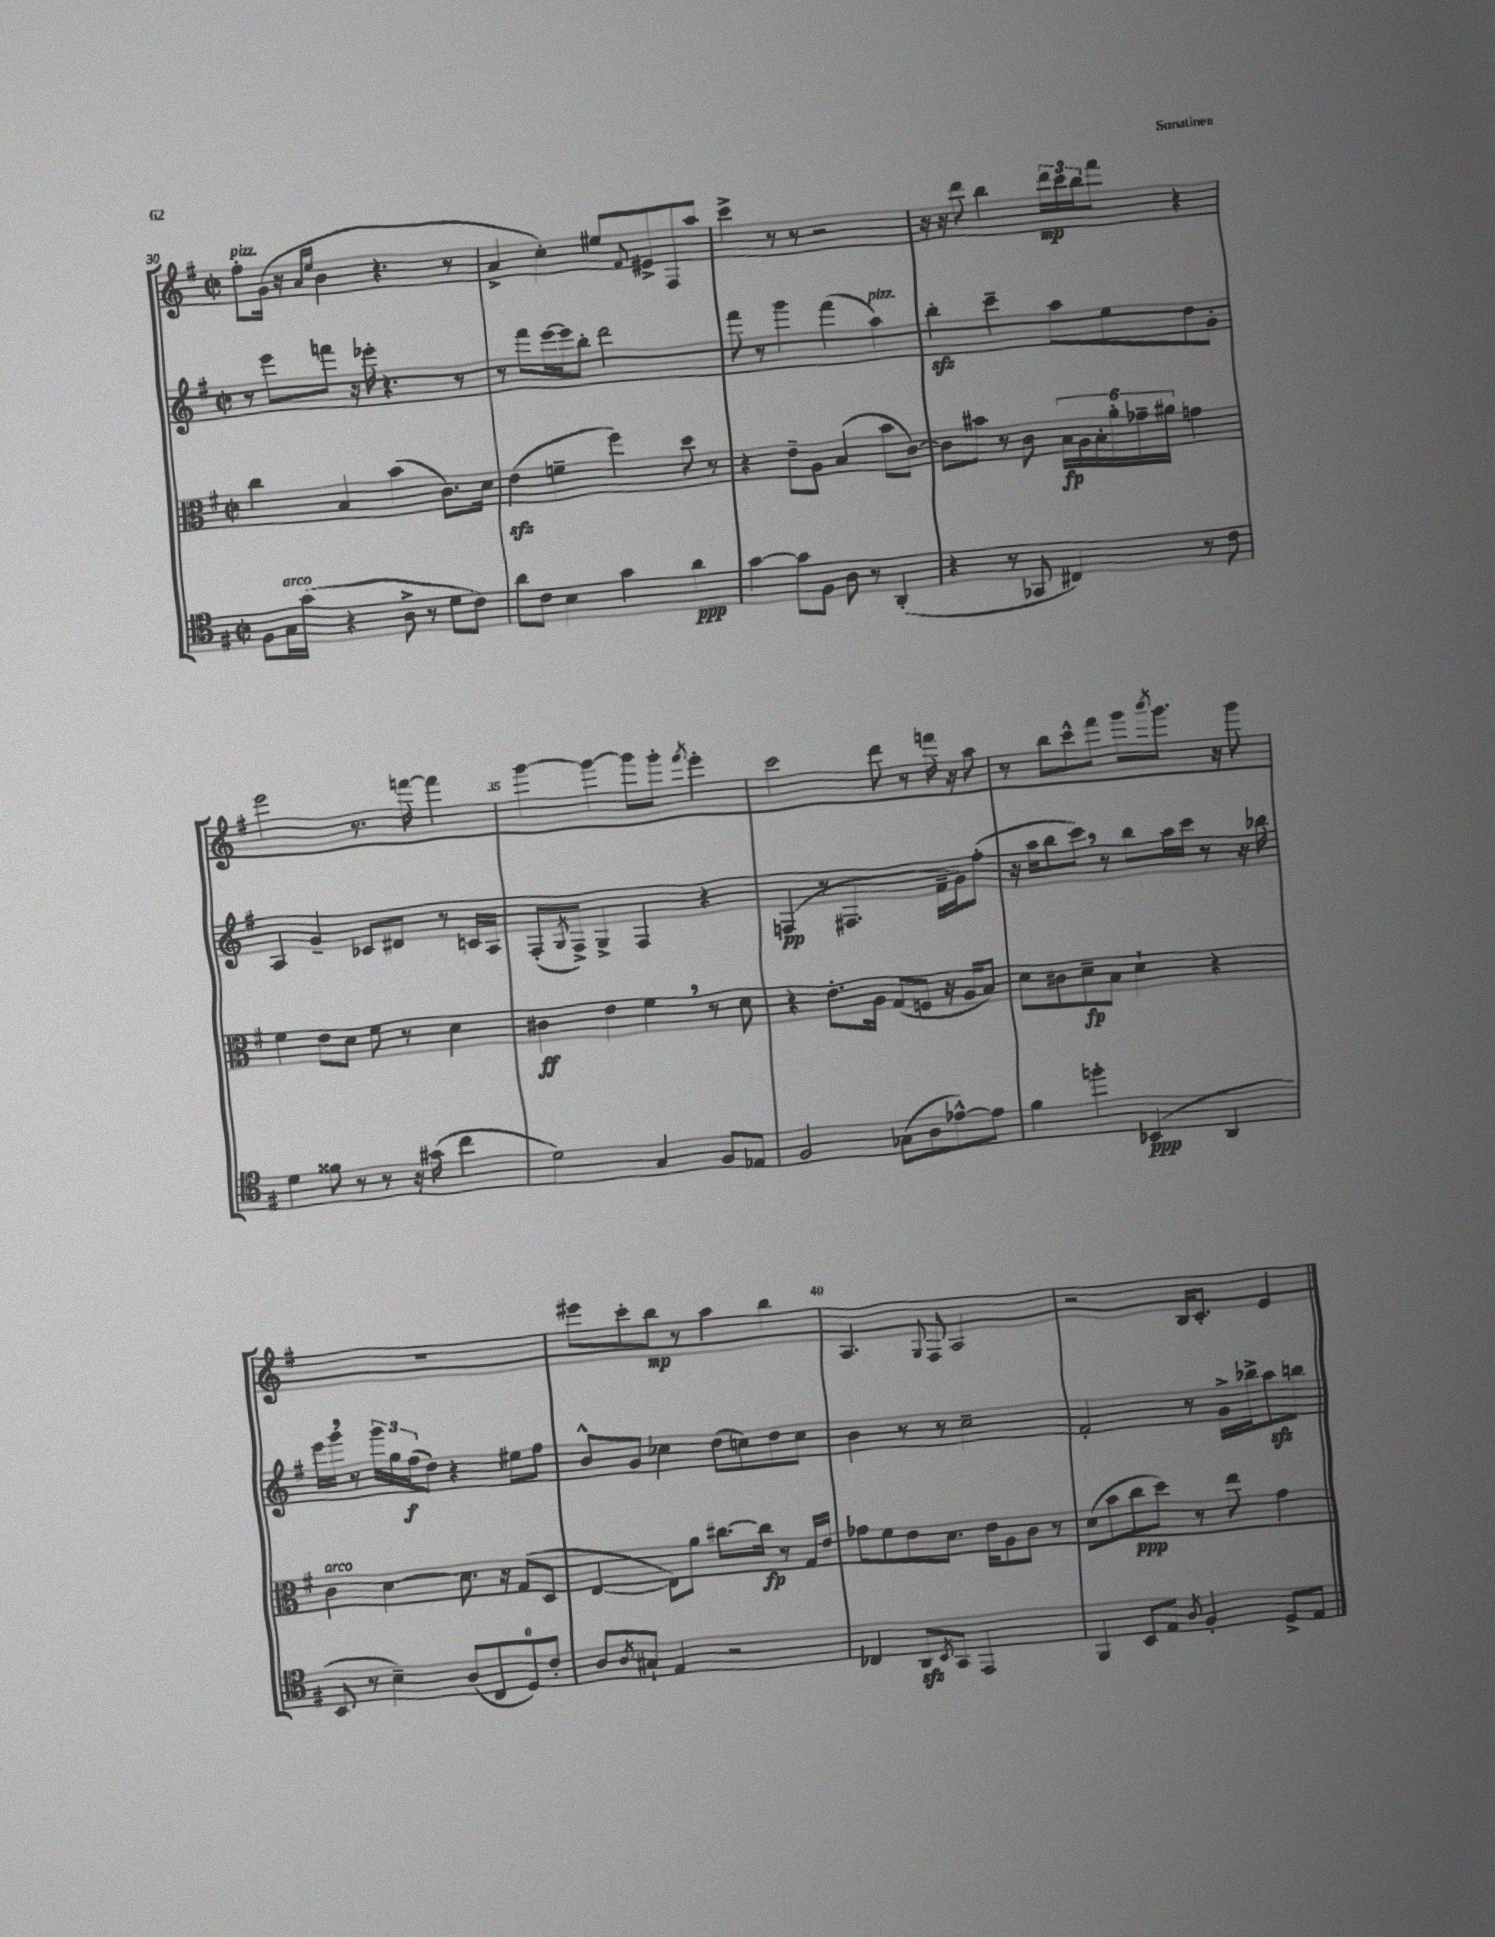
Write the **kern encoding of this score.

**kern	**dynam	**kern	**dynam	**kern	**dynam	**kern	**dynam
*part4	*part4	*part3	*part3	*part2	*part2	*part1	*part1
*staff4	*staff4	*staff3	*staff3	*staff2	*staff2	*staff1	*staff1
*clefC4	*	*clefC3	*	*clefG2	*	*clefG2	*
*k[f#]	*	*k[f#]	*	*k[f#]	*	*k[f#]	*
*M2/2	*	*M2/2	*	*M2/2	*	*M2/2	*
*met(c|)	*	*met(c|)	*	*met(c|)	*	*met(c|)	*
=30	=30	=30	=30	=30	=30	=30	=30
!	!	!	!	!	!	!LO:TX:a:i:t=pizz.	!
8F#\L	.	4cc\	.	8r	.	8ff#'\L	.
!LO:TX:a:i:t=arco	!	!	!	!	!	!	!
16G\L	.	.	.	8eee\L	.	(16g\Jk	.
(16g\JJ	.	.	.	.	.	16r	.
.	.	.	.	.	.	16qqa/LL	.
.	.	.	.	.	.	16qqee/JJ	.
4r	.	4B/	.	8fffn\J	.	4b\	.
.	.	.	.	16r	.	.	.
.	.	.	.	16eee-X'\	.	.	.
8A^\	.	(4b\	.	4.r	.	4.r	.
8r	.	.	.	.	.	.	.
8d\L	.	8.c\L)	.	.	.	.	.
8c\J)	.	.	.	8r	.	8r	.
.	.	16d\Jk	.	.	.	.	.
=31	=31	=31	=31	=31	=31	=31	=31
8a\L	.	(4ezz\	.	8r	.	4a^/	.
8c\J	.	.	.	8fff#\L	.	.	.
4B\	.	4fn~\	.	[16eee\L	.	4cc'\)	.
.	.	.	.	16eee\J]	.	.	.
.	.	.	.	8bb'\J	.	.	.
4g\	.	4ff#\)	.	2ddd\	.	8ee#X/L	.
.	.	.	.	.	.	8qqf#/	.
.	.	.	.	.	.	8e#X^/	.
4a\	ppp	8dd\	.	.	.	8F#/	.
.	.	8r	.	.	.	8aa/J	.
=32	=32	=32	=32	=32	=32	=32	=32
[4g\	.	4r	.	8fff#\	.	4ccc^\	.
.	.	.	.	8r	.	.	.
8g\L]	.	8e~\L	.	4ggg\	.	8r	.
8F#\J	.	8A\J	.	.	.	8r	.
8A\	.	(4B/	.	(4fff#\	.	2r	.
8r	.	.	.	.	.	.	.
!	!	!	!	!LO:TX:a:i:t=pizz.	!	!	!
(4AA'/	.	8b\L	.	4aa\)	.	.	.
.	.	[8c\J)	.	.	.	.	.
=33	=33	=33	=33	=33	=33	=33	=33
4r	.	8c\L]	.	4bbzz'\	.	16r	.
.	.	.	.	.	.	16r	.
.	.	8b#X\J	.	.	.	8ddd\	.
8r	.	8r	.	4ccc~\	.	4bb\	.
8GG-X/	.	8c\	.	.	.	.	.
4C#X/)	.	24B\LL	fp	8aa\L	.	24ddd\LL	mp
.	.	24A\	.	.	.	24ccc\	.
.	.	24B'\	.	.	.	24bb\J	.
.	.	24a'\	.	8ee\	.	8fff#\J	.
.	.	24g-X~\	.	.	.	.	.
.	.	24a#X\JJ	.	.	.	.	.
8r	.	4gn\	.	8dd\	.	4r	.
8c\	.	.	.	8g'\J	.	.	.
!!LO:LB:g=z
=34	=34	=34	=34	=34	=34	=34	=34
4d\	.	4f#\	.	4A/	.	2eee\	.
8f##X\	.	8e\L	.	4g~/	.	.	.
8r	.	8d\J	.	.	.	.	.
8r	.	8f#\	.	8c-X/L	.	8.r	.
16r	.	8r	.	8d#X/J	.	.	.
(16g#X\	.	.	.	.	.	[16fffn\	.
4cc\	.	4d\	.	8r	.	4fff\]	.
.	.	.	.	16cn/LL	.	.	.
.	.	.	.	16A/JJ	.	.	.
=35	=35	=35	=35	=35	=35	=35	=35
2d\)	.	4c#X\	ff	(8F#'/L	.	[4ggg\	.
.	.	.	.	8qG/	.	.	.
.	.	.	.	8F#^/J)	.	.	.
.	.	4e\	.	4G^/	.	4ggg\_	.
4G/	.	4f#,\	.	4F#/	.	8ggg\L]	.
.	.	.	.	.	.	8ggg'\J	.
.	.	.	.	.	.	8qfff#/	.
8F#/L	.	8r	.	4r	.	4eee'\	.
8E-X/J	.	8d\	.	.	.	.	.
=36	=36	=36	=36	=36	=36	=36	=36
2F#/	.	4r	.	(4Fn/	pp	2ccc\	.
.	.	8.e'\L	.	8r	.	.	.
.	.	.	.	4.F#X/	.	.	.
.	.	16A\Jk	.	.	.	.	.
(8G-X\L	.	(8G/L	.	.	.	8ddd\	.
8A\	.	8Fn/J	.	.	.	8r	.
[8e-X^^\)	.	16r	.	16f#~\LL	.	16fffn\	.
.	.	16A/KL	.	16g\J)	.	16r	.
8e-\J]	.	8B/J)	.	(8ff#'\J	.	8aa\	.
=37	=37	=37	=37	=37	=37	=37	=37
4f#\	.	8d\L	.	16r	.	8r	.
.	.	.	.	16aa\KL	.	.	.
.	.	8c#X\	.	8bb\	.	8bb\L	.
4ffn'\	.	8d~\	fp	8ccc,\J)	.	8ccc^^\	.
.	.	8B\J	.	8r	.	8fff#\J	.
(4BB-X/	ppp	4d`\	.	8bb\L	.	8ggg\L	.
.	.	.	.	.	.	8qbbb/	.
.	.	.	.	16aa\L	.	8.ggg\J	.
.	.	.	.	16ccc\JJ	.	.	.
4AA/	.	4r	.	8r	.	.	.
.	.	.	.	.	.	16r	.
.	.	.	.	16r	.	8ggg\	.
.	.	.	.	16bb-X\	.	.	.
!!LO:LB:g=z
=38	=38	=38	=38	=38	=38	=38	=38
!	!	!LO:TX:a:i:t=arco	!	!	!	!	!
8BB/	.	4c\	.	16eee\LL	.	1r	.
.	.	.	.	16ggg,\JJ	.	.	.
8r	.	.	.	8r	.	.	.
4B~\)	.	[4d\	.	24ggg\LL	.	.	.
.	.	.	.	24gg\	.	.	.
.	.	.	.	(24ff#\J	f	.	.
.	.	.	.	8dd\J)	.	.	.
(8A/L	.	8.d\]	.	4r	.	.	.
8C/	.	.	.	.	.	.	.
.	.	16r	.	.	.	.	.
8D/)	.	(8G/L	.	8ee#X\L	.	.	.
8c'/J	.	8D/J	.	8ff#\J	.	.	.
=39	=39	=39	=39	=39	=39	=39	=39
8A/L	.	[4E/	.	8b^^/L	.	8eee#X\L	.
8qA/	.	.	.	.	.	.	.
8G#X`/J	.	.	.	8g/J	.	8ccc'\	.
4E/	.	8E\L])	.	4cc-X\	.	8bb\J	mp
.	.	8a\J	.	.	.	8r	.
2r	.	[8.cc#X\L	.	(8dd\L	.	4aa\	.
.	.	.	.	8ccn\)	.	.	.
.	.	16cc#\Jk]	fp	.	.	.	.
.	.	8r	.	8dd\	.	4bb\	.
.	.	16G/LL	.	8cc\J	.	.	.
.	.	16e/JJ	.	.	.	.	.
=40	=40	=40	=40	=40	=40	=40	=40
4C-X/	.	8g-X\L	.	4b\	.	4.A/	.
.	.	8f#\	.	.	.	.	.
8AAzz/L	.	8e\	.	8r	.	.	.
8qBB/	.	.	.	.	.	8qqG/	.
8GG/J	.	8.d\J	.	8r	.	8F#/	.
2EE/	.	.	.	2cc~\	.	2A/	.
.	.	16e\KL	.	.	.	.	.
.	.	8A\	.	.	.	.	.
.	.	8c\J	.	.	.	.	.
.	.	8r	.	.	.	.	.
=41	=41	=41	=41	=41	=41	=41	=41
4FF#/	.	(8d\L	.	2f#'/	.	2r	.
.	.	8b\	.	.	.	.	.
8BB/L	.	8cc\	ppp	.	.	.	.
8E/J	.	8dd\J)	.	.	.	.	.
8qA/	.	.	.	.	.	.	.
4F#'/	.	8r	.	8r	.	16B/KL	.
.	.	.	.	.	.	8.c'/J	.
.	.	8ee\	.	16g^\LL	.	.	.
.	.	.	.	16bb-X^\J	.	.	.
8D^/L	.	4g\	.	8aazz\	.	4e/	.
8E/J	.	.	.	8bbn\J	.	.	.
==	==	==	==	==	==	==	==
*-	*-	*-	*-	*-	*-	*-	*-
